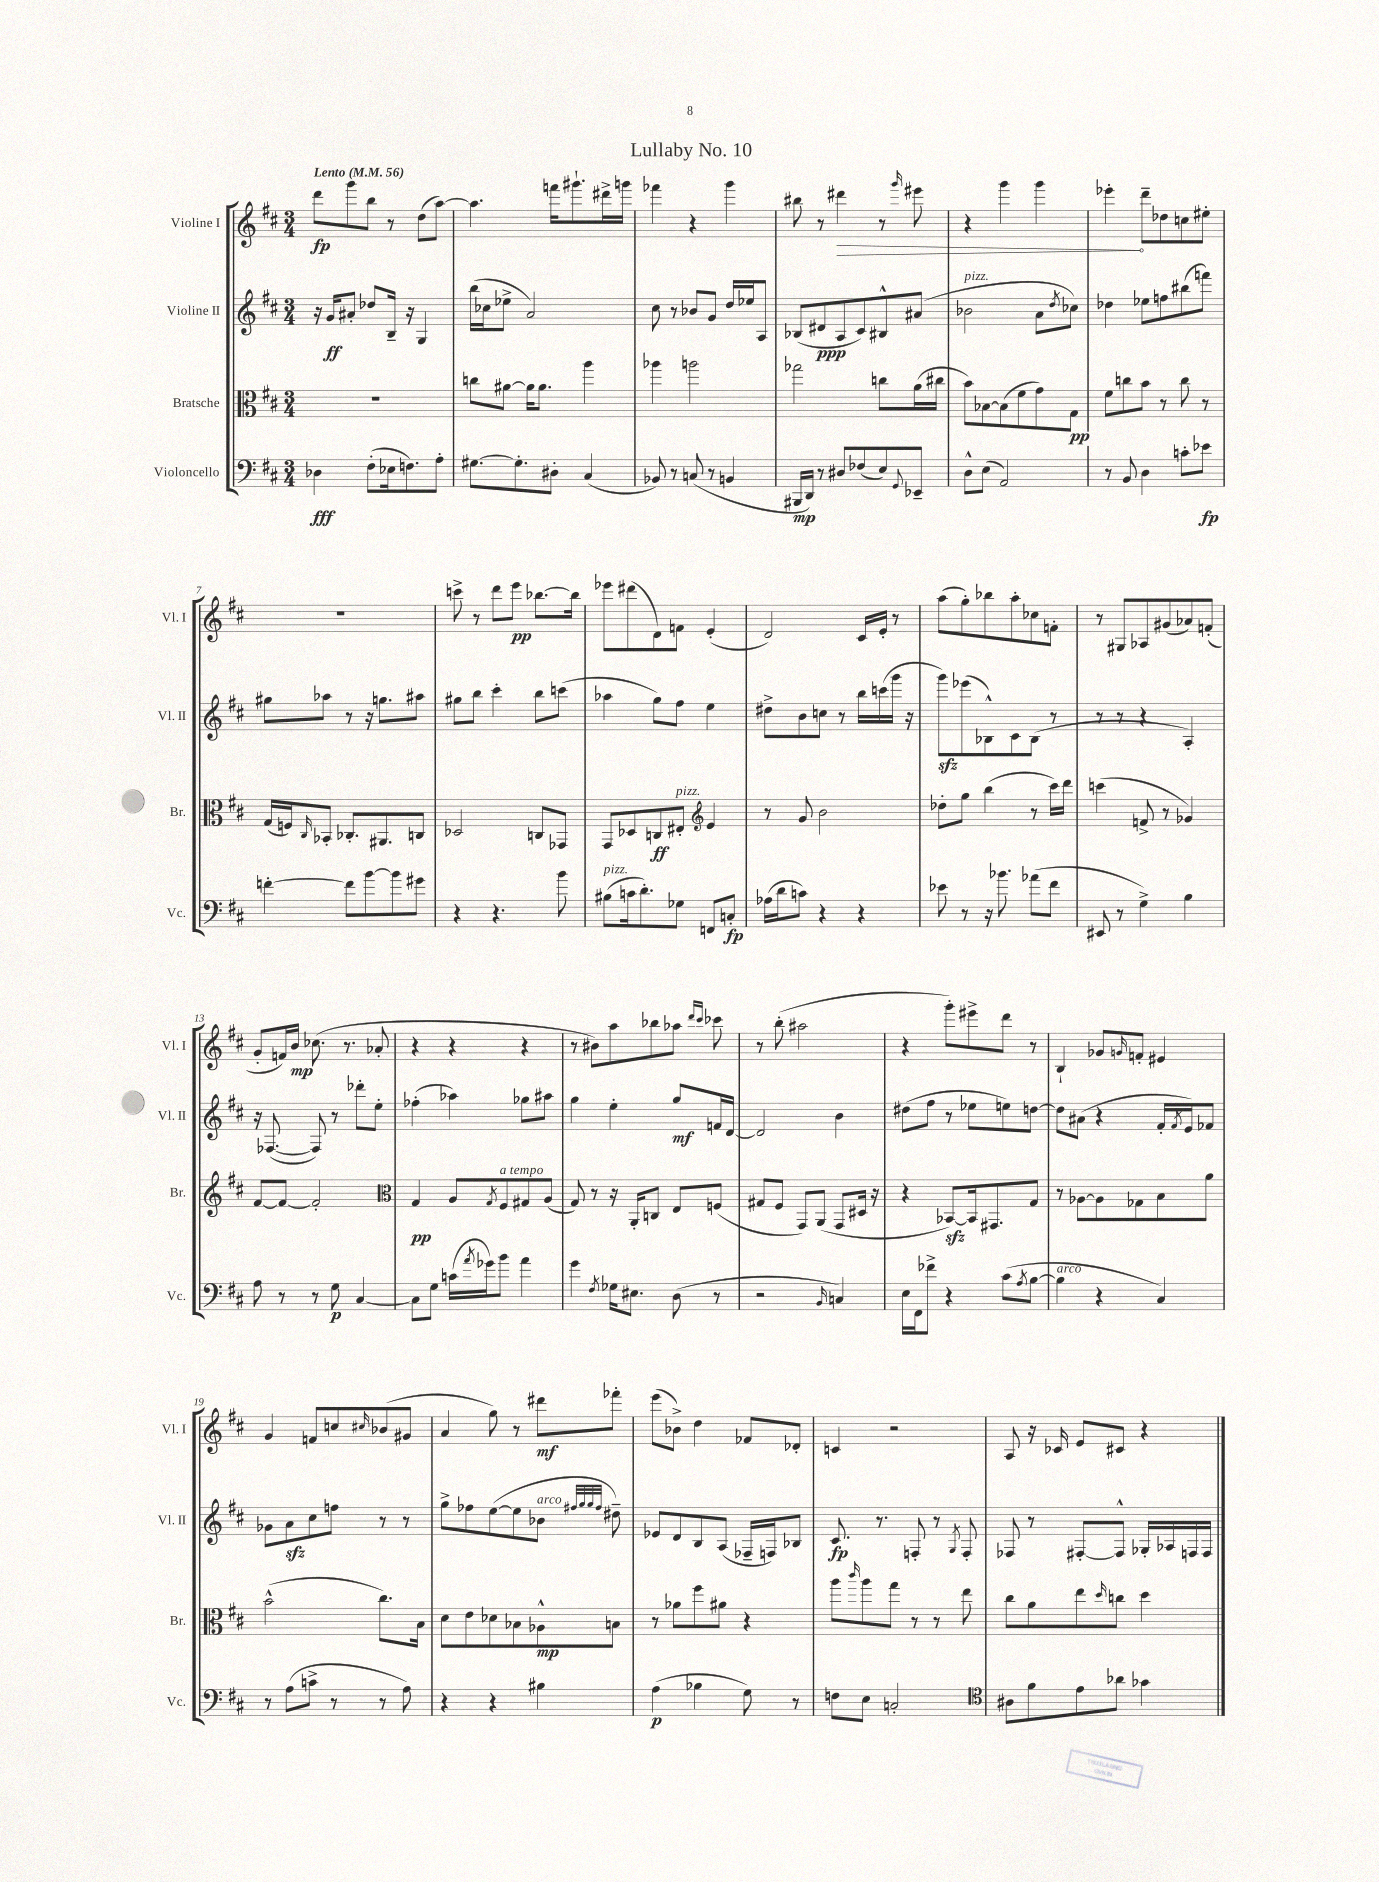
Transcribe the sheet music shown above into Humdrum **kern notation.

**kern	**kern	**kern	**kern
*staff4	*staff3	*staff2	*staff1
*clefF4	*clefC3	*clefG2	*clefG2
*k[f#c#]	*k[f#c#]	*k[f#c#]	*k[f#c#]
*M3/4	*M3/4	*M3/4	*M3/4
*MM56	*MM56	*MM56	*MM56
4D-	2.r	16r	8ddd
.	.	16g	.
.	.	8a#'	8ggg
(8F#'	.	8dd-	8bb
16E-	.	16B~	8r
8.F)	.	16r	.
.	.	4G	(8dd
8A'	.	.	[8aa)
=	=	=	=
[8.G#	8cc	(16bb	4.aa]
.	.	16cc-	.
.	[8a#	8ee-^	.
8.G#']	.	.	.
.	16a#]	2a)	.
.	8.a#	.	.
8D#'	.	.	16fff
.	.	.	8.ggg#`
(4C#	4aa	.	.
.	.	.	16ddd#^
.	.	.	16ggg
=	=	=	=
8BB-)	4aa-	8cc#	4fff-
8r	.	8r	.
(8C	2aa	8b-	4r
8r	.	8g	.
4BB	.	16dd	4ggg
.	.	16ee-	.
.	.	8A	.
=	=	=	=
16BBB#	2gg-	(8B-	8bb#
16DD)	.	.	.
8r	.	8d#	8r
8D#	.	8A	4ddd#
(8F-	.	8c#)	.
8E)	8cc	8B#^^	8r
8qqGG	.	.	16qqggg
8EE-~	(16a	(8a#	8eee#
.	16cc#	.	.
=	=	=	=
8D^^	8b)	2b-	4r
(8E	[8B-	.	.
2AA)	(8B-]	.	4ggg
.	8f#	.	.
.	8g)	8a	4ggg
.	.	8qdd	.
.	8G	8cc-)	.
=	=	=	=
8r	8f#	4dd-	4eee-'
8BB	8cc	.	.
4D	8b	8ee-	8ddd~
.	8r	8ff	8dd-
8c'	8cc	(8bb#	8cc
8e-	8r	8fff)	8ee#'
=	=	=	=
[4f'	(16G	8gg#	2.r
.	16F)	.	.
.	16qqC#	.	.
.	8BB-'	8aa-	.
8f]	8.C-'	8r	.
[8b	.	16r	.
.	8.AA#	8.gg	.
8b]	.	.	.
8g#	8C	8aa#	.
=	=	=	=
4r	2D-	8gg#	8ccc^
.	.	8bb	8r
4.r	.	4ccc#'	8ddd
.	.	.	8eee
.	8C	8bb	[8.bb-
8b	8GG-	(8ccc	.
.	.	.	16bb-]
=	=	=	=
(8B#	8GG	4aa-	8eee-
16c	8D-	.	(8ddd#
8.d')	.	.	.
.	8C	8gg)	8d)
8G-	8E#'	8ff#	8f
*	*clefG2	*	*
8FF	4e	4ee	(4e'
8C'	.	.	.
=	=	=	=
(16A-	8r	8dd#^	2d)
16d	.	.	.
8c)	8g	8b	.
4r	2b	8cc	.
.	.	8r	.
4r	.	16bb	16c#
.	.	(16ccc	16e'
.	.	16ggg	8r
.	.	16r	.
=	=	=	=
8e-	8dd-'	8ggg)	(8aa
8r	8gg	(8eee-	8gg')
16r	(4bb	8B-^^)	8bb-
8.b-	.	.	.
.	.	8c#	8aa'
(8a-	8r	(8B-	8cc-
8f#	16ccc#)	8r	8f'
.	16ddd	.	.
=	=	=	=
8EE#	(4ccc	8r	8r
8r	.	8r	8G#
4G^)	8f^	4r	8A-
.	8r	.	(8g#
4B	4g-)	4A')	8a-)
.	.	.	(8f'
=	=	=	=
8A	[8f#	16r	8g'
.	.	([8.F-	.
8r	8f#_	.	16f)
.	.	.	16b
8r	2f#']	8F-])	(8.cc-
8G	.	8r	.
.	.	.	8.r
[4C#	.	8ddd-'	.
.	.	8ee'	8a-'
=	=	=	=
*	*clefC3	*	*
8C#]	4G	(4ff-'	4r
8G	.	.	.
(16c	8A	4aa-)	4r
8qa	.	.	.
16g-)	.	.	.
.	8qG	.	.
8b	8F#	.	.
4a	8G#	8gg-	4r
.	(8A	8aa#	.
=	=	=	=
4g	8G)	4gg	8r
.	8r	.	8b#)
8qF#	.	.	.
16G-	16r	4ee'	8aa
8.E#	16AA'	.	.
.	8C	.	8bb-
(8D	8E	8gg	8aa-
.	.	.	16qqddd
.	.	.	16qqccc#
8r	(8F	16f	8ccc-
.	.	[16d	.
=	=	=	=
2r	8G#	2d]	8r
.	8F#	.	(8bb'
.	8GG)	.	2aa#
.	(8AA	.	.
16qqBB	.	.	.
4C)	8GG	4b	.
.	16D#	.	.
.	16r	.	.
=	=	=	=
16E	4r	(8dd#	4r
16FF#	.	.	.
8f-^	.	8ff#	.
4r	[8BB-)	8r	8ggg')
.	16BB-]	8ee-	8eee#^
.	8.GG#	.	.
(8c#	.	8ee)	8ddd
8qA	.	.	.
[8B	8G	[8dd	8r
=	=	=	=
4B]	8r	8dd]	4B`
.	[8A-	(8a#	.
4r	8A-]	4r	8g-
.	.	.	16qqg
.	8G-	.	8f'
4C#)	8B	16f#'	4e#
.	.	8qf#	.
.	.	16e)	.
.	8a	8f-	.
=	=	=	=
8r	(2b^^	8g-	4g
(8A	.	8a	.
8c^	.	8cc#	8f
8r	.	8ff	8cc
.	.	.	16qqcc#
8r	8.cc#)	8r	(8b-
8A)	.	8r	8g#
.	16B	.	.
=	=	=	=
4r	8d	8gg^	4a
.	8e	8ff-	.
4r	8d-	([8ee	8gg)
.	8B-	8ee]	8r
4B#	8A-^^	8b-	8ddd#
.	.	32qqff#	.
.	.	32qqgg	.
.	.	32qqgg	.
.	.	32qqff#	.
.	8B	8dd#~)	8fff-'
=	=	=	=
(4A	8r	8e-	(8eee
.	8a-	8d	8b-^)
4B-	8ff#	8B	4dd
.	8a#	(8A	.
8G)	4r	16F-~	8f-
.	.	16F)	.
8r	.	8B-	8d-'
=	=	=	=
8F	8aa	8.c#	4c
.	16qqccc#	.	.
8E	8aa	.	.
.	.	8.r	.
2C'	8gg	.	2r
.	8r	8F'	.
.	8r	8r	.
.	.	8qG	.
.	8ee	8F'	.
=	=	=	=
*clefC4	*	*	*
8A#	8cc#	8F-	8A
8f#	8a	8r	16r
.	.	.	16c-
8e	8ee	[8F#'	8e
.	16qqdd	.	.
8a-	8cc	8F#^^]	8c#
4g-	4dd	16G-'	4r
.	.	16A-	.
.	.	16F	.
.	.	16F	.
==	==	==	==
*-	*-	*-	*-
